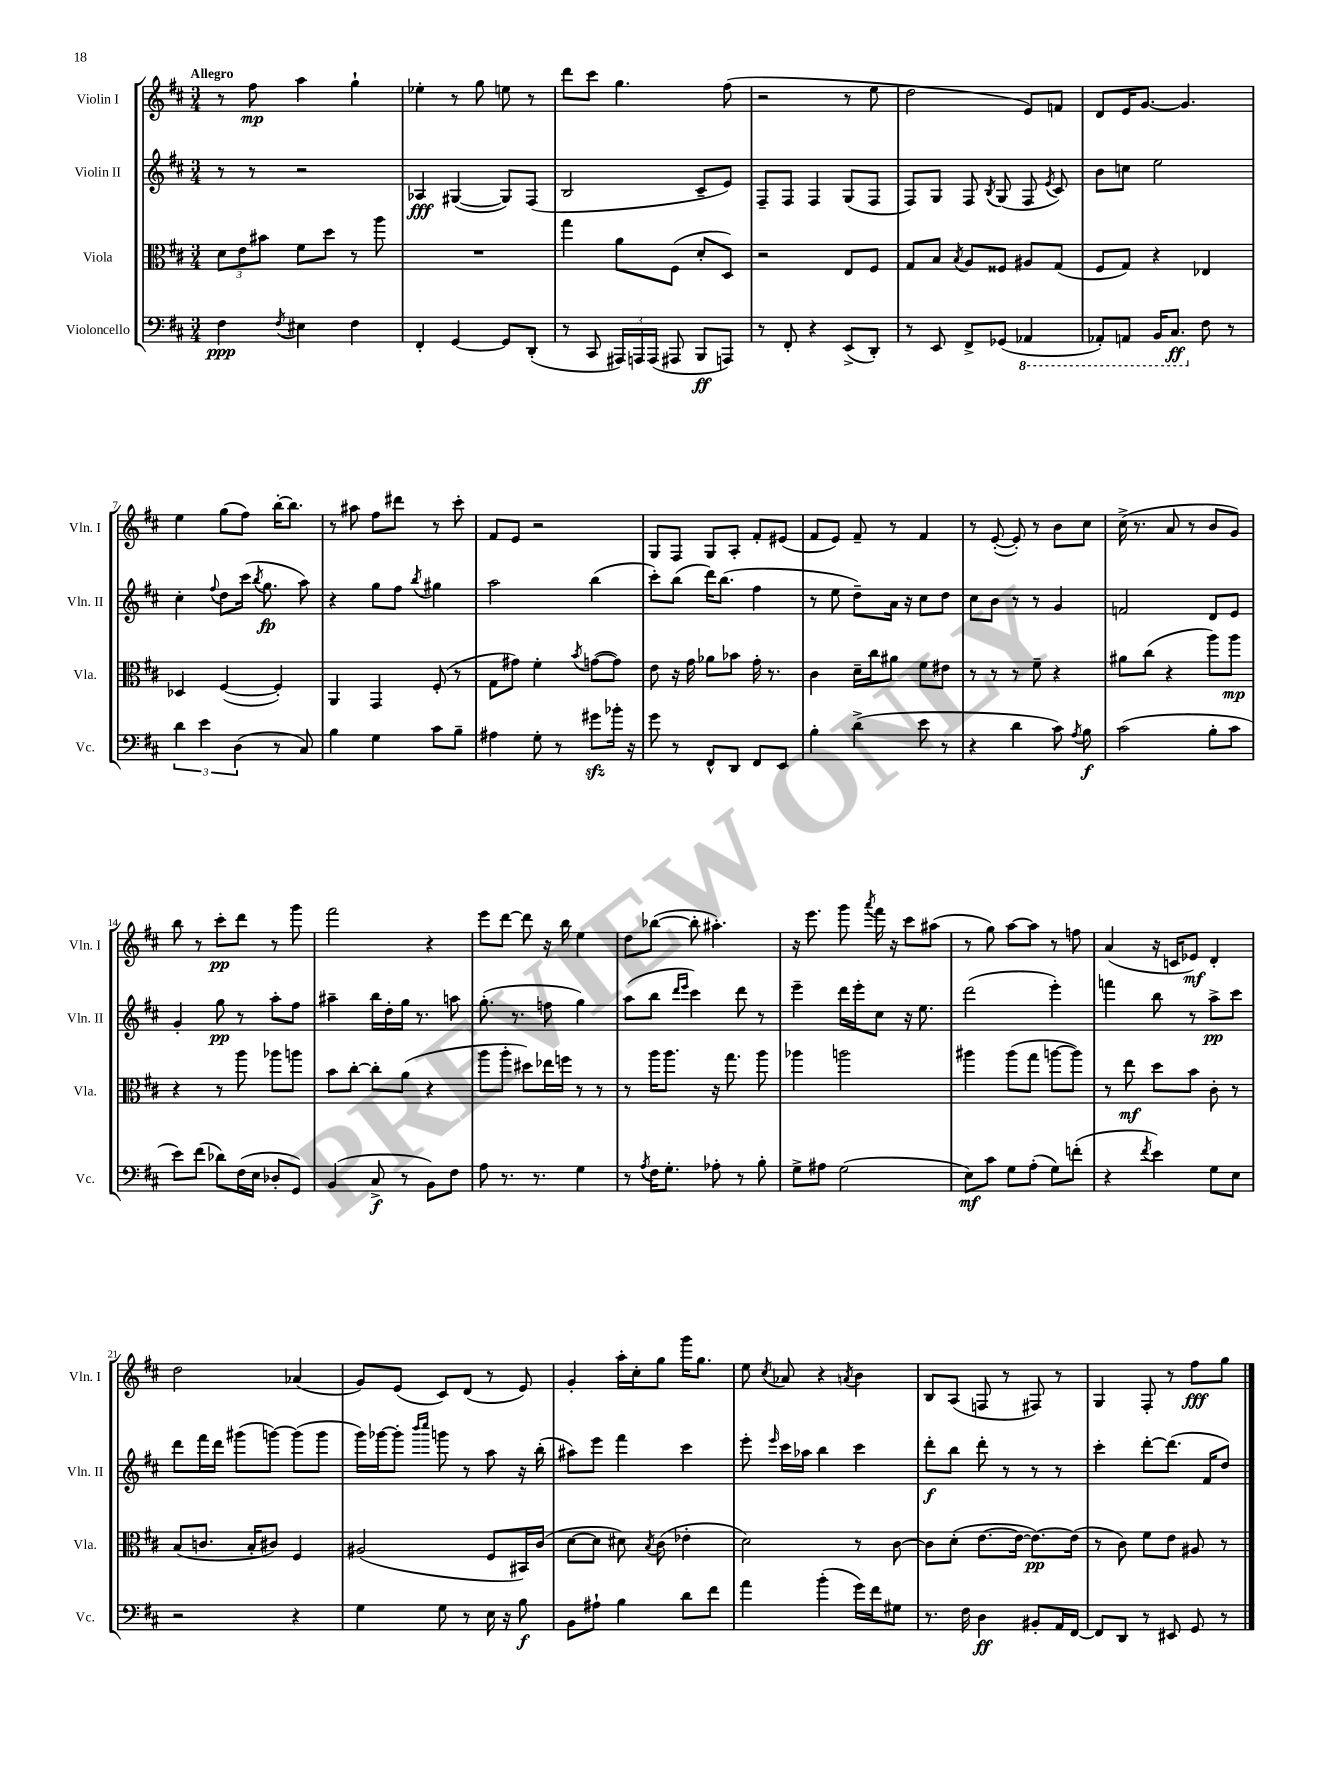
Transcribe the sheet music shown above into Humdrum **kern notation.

**kern	**dynam	**kern	**dynam	**kern	**dynam	**kern	**dynam
*part4	*part4	*part3	*part3	*part2	*part2	*part1	*part1
*staff4	*staff4	*staff3	*staff3	*staff2	*staff2	*staff1	*staff1
*I"Violoncello	*	*I"Viola	*	*I"Violin II	*	*I"Violin I	*
*I'Vc.	*	*I'Vla.	*	*I'Vln. II	*	*I'Vln. I	*
*clefF4	*	*clefC3	*	*clefG2	*	*clefG2	*
*k[f#c#]	*	*k[f#c#]	*	*k[f#c#]	*	*k[f#c#]	*
*M3/4	*	*M3/4	*	*M3/4	*	*M3/4	*
=1	=1	=1	=1	=1	=1	=1	=1
!	!	!	!	!	!	!LO:TX:a:B:t=Allegro	!
4F#\	ppp	12d\L	.	8r	.	8r	.
.	.	12e\	.	.	.	.	.
.	.	.	.	8r	.	8ff#\	mp
.	.	12b#X\J	.	.	.	.	.
8qF#/	.	.	.	.	.	.	.
4E#X\	.	8f#\L	.	2r	.	4aa\	.
.	.	8dd\J	.	.	.	.	.
4F#\	.	8r	.	.	.	4gg`\	.
.	.	8aa\	.	.	.	.	.
=2	=2	=2	=2	=2	=2	=2	=2
4FF#'/	.	2.r	.	4A-X/	fff	4ee-X'\	.
[4GG/	.	.	.	([4G#X/	.	8r	.
.	.	.	.	.	.	8gg\	.
8GG/L]	.	.	.	8G#/L])	.	8een\	.
(8DD'/J	.	.	.	(8F#/J	.	8r	.
=3	=3	=3	=3	=3	=3	=3	=3
8r	.	4gg\	.	2B/	.	8ddd\L	.
8CC#/	.	.	.	.	.	8ccc#\J	.
24AAA#X/LL)	.	8a\L	.	.	.	4.gg\	.
24AAAn/	.	.	.	.	.	.	.
(24AAA/JJ	.	.	.	.	.	.	.
8AAA#X/	.	(8F#\J	.	.	.	.	.
8BBB/L	ff	8d'/L	.	8c#~/L	.	.	.
8AAAn/J)	.	8D/J)	.	8e/J)	.	(8ff#\	.
=4	=4	=4	=4	=4	=4	=4	=4
8r	.	2r	.	8F#~/L	.	2r	.
8FF#'/	.	.	.	8F#/J	.	.	.
4r	.	.	.	4F#/	.	.	.
(8EE^/L	.	8E/L	.	(8G/L	.	8r	.
8DD'/J)	.	8F#/J	.	8F#/J	.	8ee\	.
=5	=5	=5	=5	=5	=5	=5	=5
8r	.	8G/L	.	8F#/L)	.	2dd\	.
8EE/	.	8B/J	.	8G/J	.	.	.
.	.	8qB/	.	.	.	.	.
8FF#^/L	.	8A/L	.	8F#/	.	.	.
.	.	.	.	8qB/	.	.	.
(8GG-X/J	.	8F##X/J	.	(8G/	.	.	.
*8ba	*	*	*	*	*	*	*
4AAA-X/	.	8A#X/L	.	8F#/	.	8e/L)	.
.	.	.	.	8qe/	.	.	.
.	.	(8G/J	.	8c#/)	.	8fn/J	.
=6	=6	=6	=6	=6	=6	=6	=6
8AAA-X'/L)	.	8F#/L	.	8b\L	.	8d/L	.
8AAAn/J	.	8G/J)	.	8ccn\J	.	16e/K	.
.	.	.	.	.	.	[8.g/J	.
16BBB/KL	.	4r	.	2ee\	.	.	.
8.CC#/J	ff	.	.	.	.	.	.
.	.	.	.	.	.	4.g/]	.
*X8ba	*	*	*	*	*	*	*
8F#\	.	4E-X/	.	.	.	.	.
8r	.	.	.	.	.	.	.
!!LO:LB:g=z
=7	=7	=7	=7	=7	=7	=7	=7
6d\	.	4D-X/	.	4cc#'\	.	4ee\	.
6e\	.	.	.	.	.	.	.
.	.	.	.	8qqff#/	.	.	.
.	.	([4F#/	.	8dd\L	.	(8gg\L	.
(6D\	.	.	.	.	.	.	.
.	.	.	.	(16ccc#\Jk	.	8ff#\J)	.
.	.	.	.	8qbb/	.	.	.
.	.	.	.	8.gg\	fp	.	.
8r	.	4F#'/])	.	.	.	[16bb'\KL	.
.	.	.	.	.	.	8.bb\J]	.
8C#/)	.	.	.	8aa\)	.	.	.
=8	=8	=8	=8	=8	=8	=8	=8
4B\	.	4AA/	.	4r	.	8r	.
.	.	.	.	.	.	8aa#X\	.
4G\	.	4GG/	.	8gg\L	.	8ff#\L	.
.	.	.	.	8ff#\J	.	8ddd#X\J	.
.	.	.	.	8qbb/	.	.	.
8c#\L	.	(8F#'/	.	4gg#X\	.	8r	.
8B~\J	.	8r	.	.	.	8ccc#'\	.
=9	=9	=9	=9	=9	=9	=9	=9
4A#X\	.	8G\L	.	2aa\	.	8f#/L	.
.	.	8g#X\J)	.	.	.	8e/J	.
8G'\	.	4f#'\	.	.	.	2r	.
8r	.	.	.	.	.	.	.
.	.	8qb/	.	.	.	.	.
8g#Xzz\L	.	([8gn\L	.	(4bb\	.	.	.
16b-X'\Jk	.	8g\J])	.	.	.	.	.
16r	.	.	.	.	.	.	.
=10	=10	=10	=10	=10	=10	=10	=10
8g\	.	8e\	.	8ccc#'\L)	.	8G/L	.
8r	.	16r	.	(8bb\J	.	8F#/J	.
.	.	16g\	.	.	.	.	.
8FF#^^/L	.	8a-X\L	.	16ddd\KL)	.	8G/L	.
.	.	.	.	(8.bb\J	.	.	.
8DD/J	.	8b-X\J	.	.	.	8A'/J	.
8FF#/L	.	16g'\	.	4ff#\	.	8f#'/L	.
.	.	8.r	.	.	.	.	.
8EE/J	.	.	.	.	.	(8e#X/J	.
=11	=11	=11	=11	=11	=11	=11	=11
4B'\	.	4c#\	.	8r	.	8f#/L	.
.	.	.	.	8ee\	.	8e/J)	.
(4d^\	.	16d~\LL	.	8dd~\L)	.	8f#~/	.
.	.	16cc#\J	.	.	.	.	.
.	.	8a#X\J	.	16a\Jk	.	8r	.
.	.	.	.	16r	.	.	.
8e\	.	8f#\L	.	8cc#\L	.	4f#/	.
8r	.	8e#X\J	.	8dd\J	.	.	.
=12	=12	=12	=12	=12	=12	=12	=12
4r	.	8r	.	8cc#\L	.	8r	.
.	.	8r	.	8b\J	.	([8e'/	.
4d\	.	8r	.	8r	.	8e'/])	.
.	.	8f#~\	.	8r	.	8r	.
8c#\)	.	4r	.	4g/	.	8b\L	.
8qA/	.	.	.	.	.	.	.
8B\	f	.	.	.	.	8cc#\J	.
=13	=13	=13	=13	=13	=13	=13	=13
(2c#\	.	8a#X\L	.	2fn/	.	(16cc#^\	.
.	.	.	.	.	.	8.r	.
.	.	(8cc#\J	.	.	.	.	.
.	.	4r	.	.	.	8a/	.
.	.	.	.	.	.	8r	.
8B'\L	.	8aa\L)	.	8d/L	.	8b/L	.
8c#\J	.	8aa\J	mp	8e/J	.	8g/J)	.
!!LO:LB:g=z
=14	=14	=14	=14	=14	=14	=14	=14
8e\L)	.	4r	.	4g'/	.	8bb\	.
(8f#\J	.	.	.	.	.	8r	.
8d-X\L)	.	8r	.	8gg\	pp	8ccc#'\L	pp
(16F#\L	.	8aa\	.	8r	.	8ddd\J	.
16E\JJ	.	.	.	.	.	.	.
8D-X'/L	.	8aa-X\L	.	8aa'\L	.	8r	.
8GG/J)	.	8aan\J	.	8ff#\J	.	8ggg\	.
=15	=15	=15	=15	=15	=15	=15	=15
(4BB/	.	8b\L	.	4aa#X~\	.	2fff#\	.
.	.	[8cc#'\J	.	.	.	.	.
8C#^/	f	8cc#'\L]	.	16bb\LL	.	.	.
.	.	.	.	16dd'\	.	.	.
8r	.	(8a\J	.	16gg\JJ	.	.	.
.	.	.	.	8.r	.	.	.
8BB\L)	.	4r	.	.	.	4r	.
8F#\J	.	.	.	8aan\	.	.	.
=16	=16	=16	=16	=16	=16	=16	=16
8A\	.	8aa\L	.	(8.gg'\	.	8eee\L	.
8.r	.	8aa'\J	.	.	.	[8ddd\J	.
.	.	.	.	8.r	.	.	.
.	.	8dd#X\L)	.	.	.	8ddd\]	.
8.r	.	.	.	.	.	.	.
.	.	16ee-X\L	.	8ffn\	.	16r	.
.	.	16ffn\JJ	.	.	.	16bb\	.
4G\	.	8r	.	4gg\)	.	4ee\	.
.	.	8r	.	.	.	.	.
=17	=17	=17	=17	=17	=17	=17	=17
8r	.	8r	.	(8aa\L	.	8dd\L	.
8qA/	.	.	.	.	.	.	.
16F#\KL	.	16aa\KL	.	8bb\J	.	([8bb-X\J	.
8.G'\J	.	8.aa\J	.	.	.	.	.
.	.	.	.	16qqddd/LL	.	.	.
.	.	.	.	16qqeee/JJ	.	.	.
.	.	.	.	4ccc#\)	.	8bb-'\]	.
8A-X'\	.	16r	.	.	.	4.aa#X'\)	.
.	.	8.gg\	.	.	.	.	.
8r	.	.	.	8ddd\	.	.	.
8B'\	.	8aa\	.	8r	.	.	.
=18	=18	=18	=18	=18	=18	=18	=18
8G^\L	.	4aa-X\	.	4eee~\	.	16r	.
.	.	.	.	.	.	8.eee\	.
8A#X\J	.	.	.	.	.	.	.
(2G\	.	2aan\	.	16ddd\LL	.	8ggg\	.
.	.	.	.	16eee'\J	.	.	.
.	.	.	.	.	.	8qaaa/	.
.	.	.	.	8cc#\J	.	16fff#\	.
.	.	.	.	.	.	16r	.
.	.	.	.	16r	.	8ccc#\L	.
.	.	.	.	8.ee\	.	.	.
.	.	.	.	.	.	(8aa#X\J	.
=19	=19	=19	=19	=19	=19	=19	=19
8E\L)	mf	4aa#X\	.	(2ddd\	.	8r	.
8c#\J	.	.	.	.	.	8gg\)	.
8G\L	.	(8aa#\L	.	.	.	[8aa\L	.
(8A'\J	.	8gg\J	.	.	.	8aa\J]	.
8G\L)	.	[8aan\L	.	4eee'\)	.	8r	.
(8fn'\J	.	8aa\J])	.	.	.	8ffn\	.
=20	=20	=20	=20	=20	=20	=20	=20
4r	.	8r	.	4fffn\	.	(4a/	.
.	.	8ee\	mf	.	.	.	.
8qf#/	.	.	.	.	.	.	.
4e\)	.	8dd\L	.	8bb\	.	16r	.
.	.	.	.	.	.	16cn/KL	.
.	.	8b\J	.	8r	.	8e-X/J)	mf
8G\L	.	8c#'\	.	8aa^\L	pp	4d'/	.
8E\J	.	8r	.	8ccc#\J	.	.	.
!!LO:LB:g=z
=21	=21	=21	=21	=21	=21	=21	=21
2r	.	(8B/L	.	8ddd\L	.	2dd\	.
.	.	8.cn/J	.	16fff#\L	.	.	.
.	.	.	.	16ddd\JJ	.	.	.
.	.	.	.	(8ggg#X\L	.	.	.
.	.	16B'/KL	.	.	.	.	.
.	.	8c#X/J)	.	[8gggn\J)	.	.	.
4r	.	4F#/	.	(8ggg\L]	.	(4a-X/	.
.	.	.	.	8ggg\J	.	.	.
=22	=22	=22	=22	=22	=22	=22	=22
4G\	.	(2A#X/	.	16ggg\LL)	.	8g/L)	.
.	.	.	.	[16ggg-X\J	.	.	.
.	.	.	.	8ggg-'\J]	.	(8e/J	.
.	.	.	.	16qqbbb/LL	.	.	.
.	.	.	.	16qqcccc#/JJ	.	.	.
8G\	.	.	.	8gggn\	.	8c#/L)	.
8r	.	.	.	8r	.	(8d/J	.
16E\	.	8F#/L	.	8aa\	.	8r	.
16r	.	.	.	.	.	.	.
8B\	f	16BB#X/L)	.	16r	.	8e/)	.
.	.	(16c#/JJ	.	(16bb'\	.	.	.
=23	=23	=23	=23	=23	=23	=23	=23
8BB\L	.	[8d\L	.	8aa#X\L)	.	4g'/	.
8A#X`\J	.	8d\J]	.	8eee\J	.	.	.
4B\	.	8d#X\)	.	4fff#\	.	16aa'\LL	.
.	.	.	.	.	.	16cc#'\J	.
.	.	8qB/	.	.	.	.	.
.	.	(8c#\	.	.	.	8gg\J	.
8d\L	.	4e-X'\	.	4ccc#\	.	16ggg\KL	.
.	.	.	.	.	.	8.gg\J	.
8f#\J	.	.	.	.	.	.	.
=24	=24	=24	=24	=24	=24	=24	=24
4a\	.	2d\)	.	8eee'\	.	8ee\	.
.	.	.	.	16qqeee/	.	8qcc#/	.
.	.	.	.	16ccc#\LL	.	8a-X/	.
.	.	.	.	16aa-X\JJ	.	.	.
(4b'\	.	.	.	4bb\	.	4r	.
.	.	.	.	.	.	8qan/	.
16g\LL)	.	8r	.	4ccc#\	.	4b\	.
16f#\J	.	.	.	.	.	.	.
8G#X\J	.	[8c#\	.	.	.	.	.
=25	=25	=25	=25	=25	=25	=25	=25
8.r	.	8c#\L]	.	8ddd'\L	f	8B/L	.
.	.	(8d'\J	.	8bb\J	.	(8A/J	.
16F#\	.	.	.	.	.	.	.
4D\	ff	[8.e\L	.	8ddd'\	.	8Fn/	.
.	.	.	.	8r	.	8r	.
.	.	16e\Jk_	.	.	.	.	.
8BB#X'/L	.	8.e\L_)	pp	8r	.	8F#X/)	.
16AA/L	.	.	.	8r	.	8r	.
[16FF#/JJ	.	(16e\Jk]	.	.	.	.	.
=26	=26	=26	=26	=26	=26	=26	=26
8FF#/L]	.	8r	.	4ccc#'\	.	4G/	.
8DD/J	.	8c#\)	.	.	.	.	.
8r	.	8f#\L	.	[8ddd'\L	.	8F#'/	.
8EE#X/	.	8e\J	.	(8.ddd\J]	.	8r	.
8GG/	.	8A#X/	.	.	.	8ff#\L	fff
.	.	.	.	16f#/KL	.	.	.
8r	.	8r	.	8dd/J)	.	8gg\J	.
==	==	==	==	==	==	==	==
*-	*-	*-	*-	*-	*-	*-	*-
